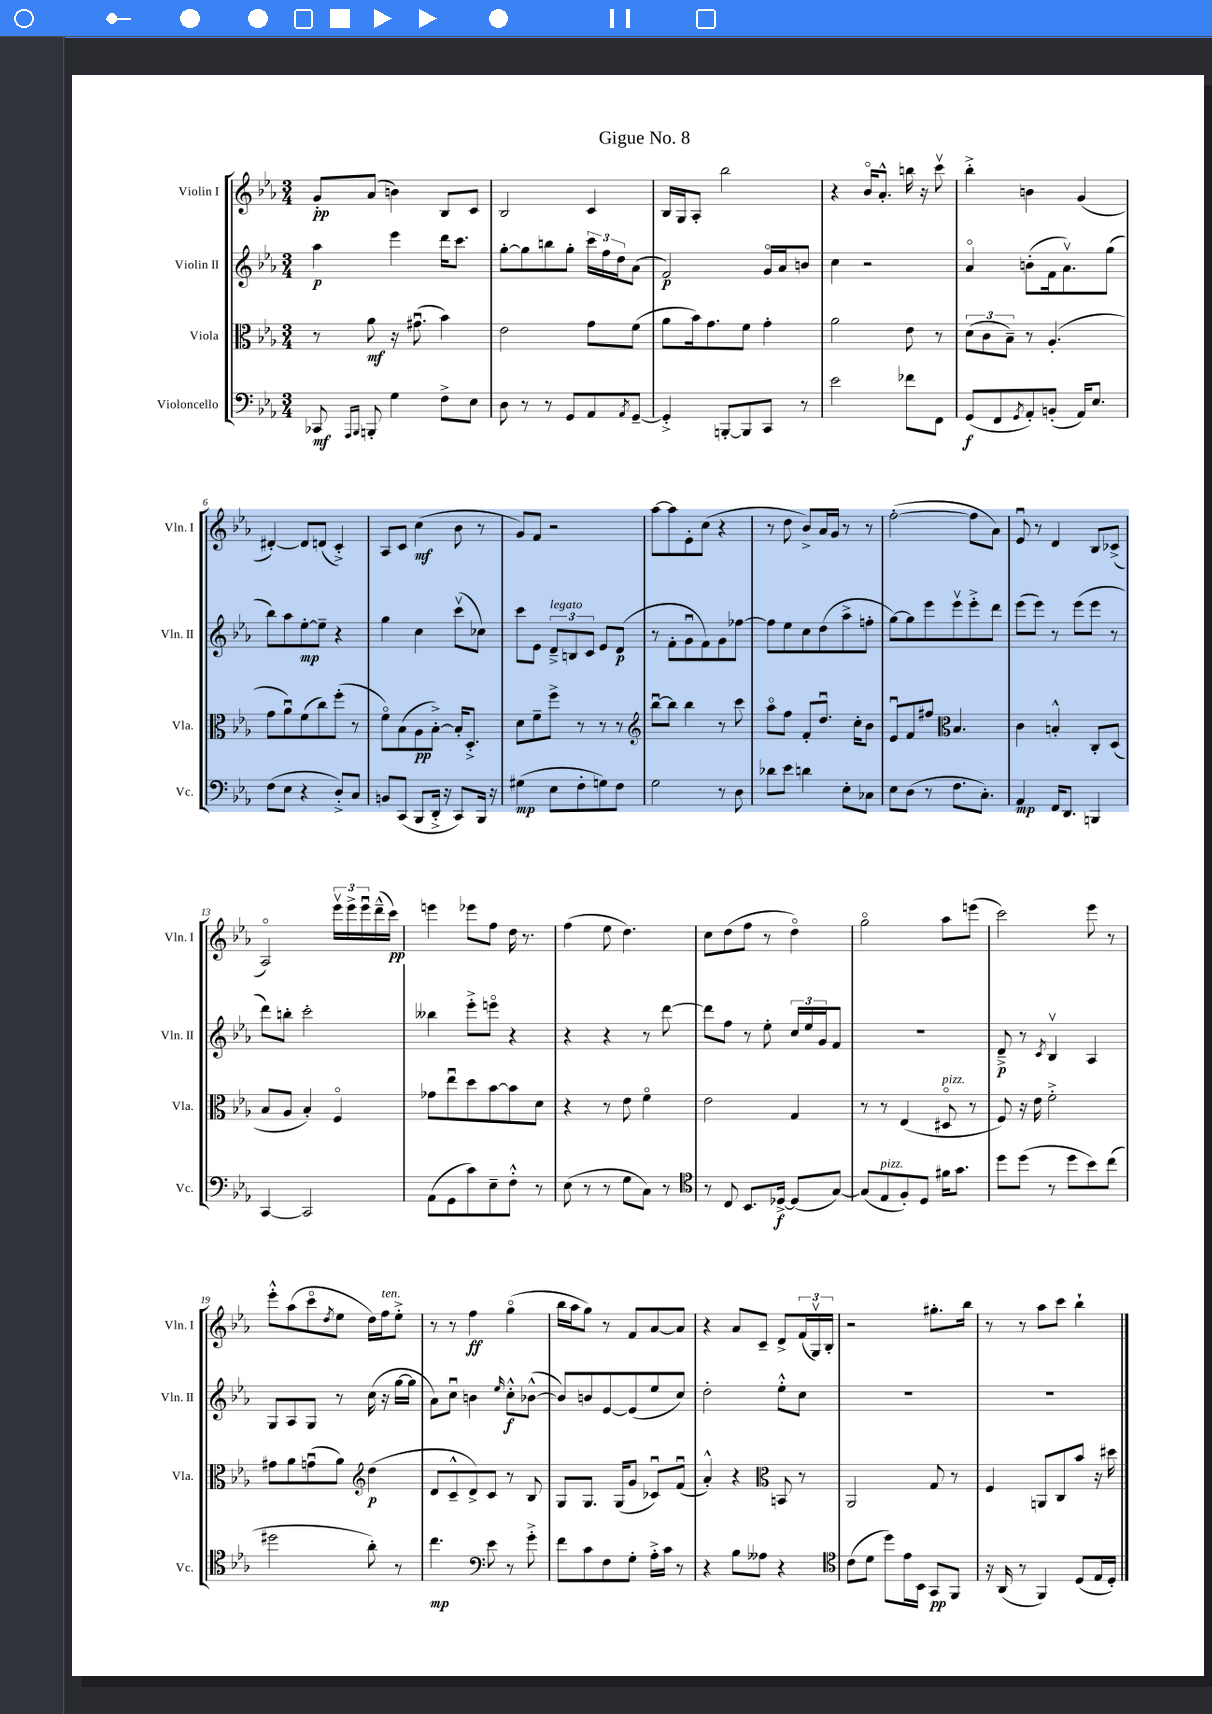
\header { title = "Gigue No. 8" }
<<
\new StaffGroup <<
\new Staff = "s0" \with { instrumentName = "Violin I" shortInstrumentName = "Vln. I" } {
    \clef treble \key ees \major \numericTimeSignature \time 3/4
    g'8-.\pp aes'8( b'4) bes8 c'8 |
    bes2 c'4 |
    bes16 g16 aes8-. bes''2 |
    r4 bes'16\flageolet aes'8.-.-^ b''16 r16 c'''8\upbow |
    bes''4-.-> b'4 g'4( |
    dis'4~-.) dis'8 d'8( c'4-.->) |
    aes8 c'8 c''4\mf( bes'8 r8 |
    g'8) f'8 r2 |
    aes''8~ aes''8 ees'8-. c''8( r4 |
    r8 d''8 bes'8->) aes'16 g'16 r8 r8 |
    f''2~-.( f''8 aes'8) |
    ees'8\downbow r8 d'4 bes8 ces'8->( |
    aes2\flageolet) \tuplet 3/2 { ees'''16\upbow ees'''16-> ees'''16\downbow } d'''16---^( c'''16\pp) |
    e'''4 ees'''8 f''8 d''16 r8. |
    f''4( ees''8 d''4.) |
    c''8 d''8( f''8 r8 d''4\flageolet) |
    g''2\flageolet aes''8 e'''8( |
    c'''2) ees'''8 r8 |
    ees'''8-.-^ aes''8( c'''8\flageolet \acciaccatura { d''8 } ees''8 d''16) f''16^\markup { \italic "ten." } ees''8-.-> |
    r8 r8 f''4\ff g''4\flageolet( |
    bes''16 aes''16 g''8) r8 f'8 aes'8~ aes'8 |
    r4 aes'8 c'8-- d'8-> \tuplet 3/2 { f'16( g16\upbow) bes16-. } |
    r2 gis''8.-. bes''16 |
    r8 r8 aes''8 c'''8 bes''4-! \bar "|." |
}
\new Staff = "s1" \with { instrumentName = "Violin II" shortInstrumentName = "Vln. II" } {
    \clef treble \key ees \major \numericTimeSignature \time 3/4
    aes''4\p ees'''4 d'''16 c'''8. |
    g''8~-. g''8 b''8 g''8-. \tuplet 3/2 { c'''16 f''16 d''16 } aes'8( |
    f'2\p) g'16\flageolet aes'16 b'8 |
    c''4 r2 |
    aes'4\flageolet b'8-.( f'16 aes'8.\upbow) g''8( |
    bes''8) aes''8 ees''8~-.\mp ees''8-- r4 |
    g''4 c''4 c'''8\upbow( ces''8) |
    c'''8 ees'8 \tuplet 3/2 { d'8--->^\markup { \italic "legato" } b8 c'8 } ees'8 d'8\p( |
    r8 f'8-. g'8\downbow f'8) g'8 fes''8~ |
    fes''8 ees''8 c''8 d''8( aes''8-> f''8-. |
    g''8~) g''8 ees'''8 ees'''8\upbow ees'''8-.-> d'''8 |
    ees'''8( ees'''8) r8 ees'''8( ees'''8 r8 |
    d'''8) b''8-. c'''2-. |
    beses''4 ees'''8-.-> e'''8\flageolet r4 |
    r4 r4 r8 d'''8~ |
    d'''8 f''8 r8 ees''8-. \tuplet 3/2 { c''16 ees''16 g'16 } f'8 |
    R2. |
    d'8--->\p r8 \acciaccatura { c'8 } bes4\upbow aes4 |
    g8 aes8 g8 r8 c''16( r16 g''16~ g''16 |
    aes'8) c''8\downbow b'4 \grace { ees''16 } c''8-.-^\f bes'8~-^( |
    bes'8) b'8 ees'8~ ees'8( ees''8 c''8) |
    d''2-. ees''8-.-^ c''8 |
    R2. |
    R2. \bar "|." |
}
\new Staff = "s2" \with { instrumentName = "Viola" shortInstrumentName = "Vla." } {
    \clef alto \key ees \major \numericTimeSignature \time 3/4
    r8 aes'8\mf r16 gis'8.\downbow( bes'4) |
    ees'2 g'8 f'8( |
    aes'8 bes'16) g'8. f'8 g'4-. |
    aes'2 ees'8 r8 |
    \tuplet 3/2 { d'8( c'8 bes8--) } r8 aes4.-.( |
    g'8 aes'8\downbow) f'8( c''8) f''8-.( r8 |
    f'8\flageolet) bes8( aes8\pp bes8~-.->) bes16-. d8.-.-> |
    d'8 f'8-- f''8-> r8 r8 r8 |
    \clef treble bes''8~\downbow bes''8 bes''4 r8 c'''8 |
    aes''8\flageolet f''8 f'8-. d''8.\downbow c''16-. bes'8 |
    ees'8\downbow f'8 fis''8 \clef alto bes4. |
    c'4 b4-.-^ c8-. d8( |
    bes8 aes8 bes4-.) f4\flageolet |
    ges'8 ees''8\downbow d''8 bes'8~ bes'8 d'8 |
    r4 r8 ees'8 f'4\flageolet |
    ees'2 g4 |
    r8 r8 ees4( dis8\flageolet^\markup { \italic "pizz." } r8 |
    f8) r16 ees'16 f'2-.-> |
    gis'8 aes'8 g'8\downbow( aes'8) \clef treble d''4\p( |
    d'8 c'8---^ d'8->) c'8 r8 bes8 |
    g8 g8. g16( g'8 ces'8\downbow) f'8\downbow( |
    aes'4-.-^) r4 \clef alto b,8 r8 |
    aes,2 g8 r8 |
    f4 a,8 c8 bes'8 r16 dis''16 \bar "|." |
}
\new Staff = "s3" \with { instrumentName = "Violoncello" shortInstrumentName = "Vc." } {
    \clef bass \key ees \major \numericTimeSignature \time 3/4
    ces,8\mf \grace { aes,,16 bes,,16 } b,,8-. g4 f8-> ees8 |
    d8 r8 r8 g,8 aes,8 \acciaccatura { aes,8 } g,8~-- |
    g,4-.-> b,,8~-. b,,8 c,8 r8 |
    ees'2 fes'8 f,8 |
    g,8\f( f,8 \acciaccatura { g,8 } aes,8-.) b,8-.( aes,16) ees8. |
    f8( ees8 r4 d8-.->) c8 |
    b,8 c,8( bes,,8 d,16-.-> r16 c,8) bes,,16 r16 |
    gis4\mp( ees8 f8-. g8) f8 |
    g2 r8 d8 |
    des'8 ees'8 d'4 ees8-. ces8 |
    ees8 d8( r8 f8. c8.-.) |
    aes,4\mp f,16 d,8. b,,4 |
    c,4~ c,2 |
    aes,8( g,8 c'8) ees8-- f8-.-^ r8 |
    ees8( r8 r8 g8 c8) r8 |
    \clef tenor r8 c8 bes,8. des16~->\f des8( g8~) |
    g8( ees8^\markup { \italic "pizz." } f8-.) d8 fis'16 g'8. |
    d''8 d''8( r8 d''8 bes'8) c''8( |
    dis''2 aes'8-.) r8 |
    c''4.\mp \clef bass ees'8 r8 g'8-.-> |
    f'8 c'8 f8 g8-. aes16-.-> c'16 r8 |
    r4 bes8 aeses8 r4 |
    \clef tenor c'8( d'8 d''8) ees'16 bes,16 g,8\pp f,8 |
    r16 aes,16( r8 f,4) d8( ees16 d16-.) \bar "|." |
}
>>
>>
